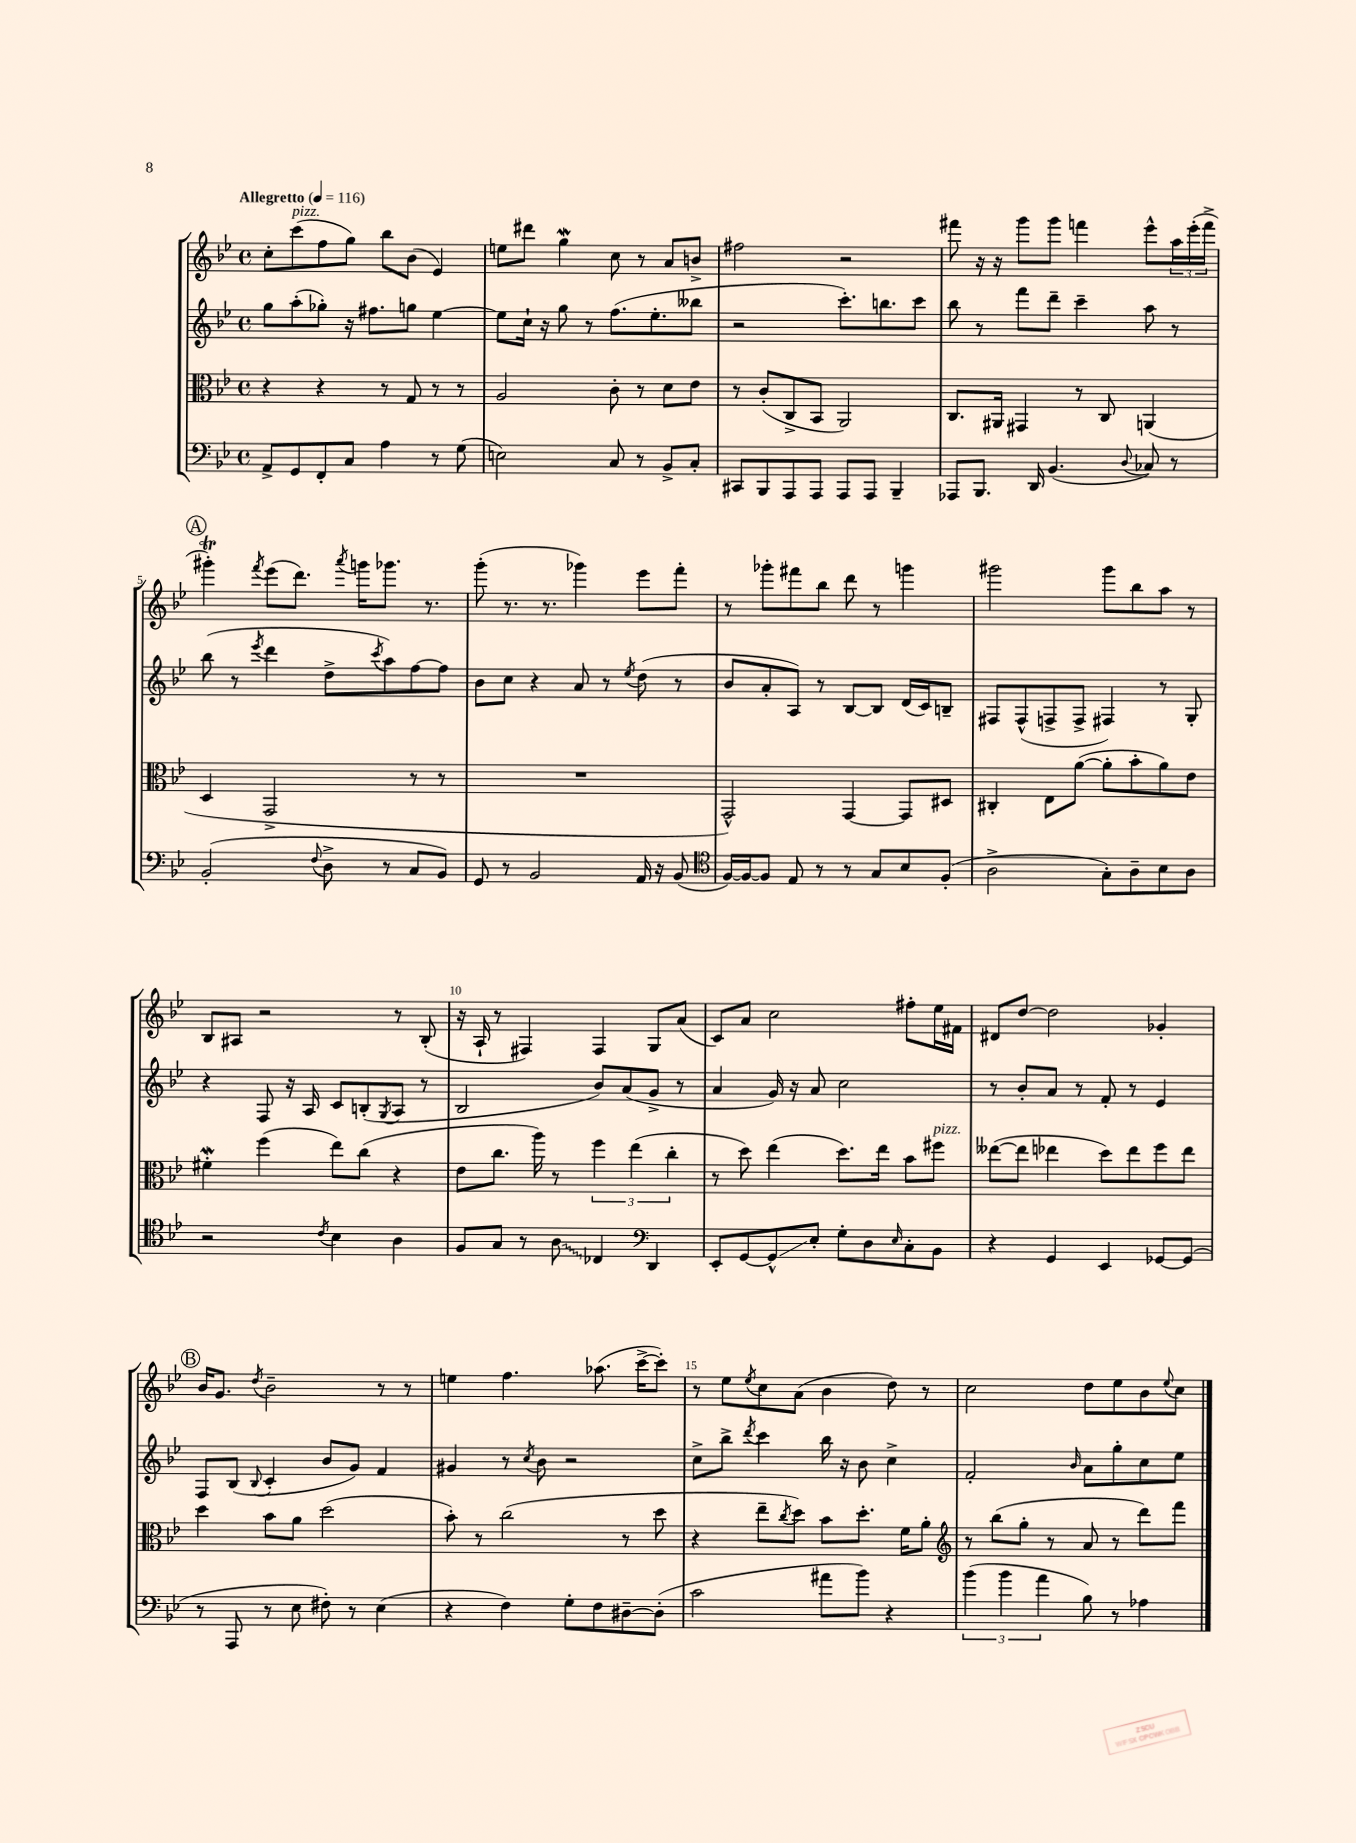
<<
\new StaffGroup <<
\new Staff = "s0" {
    \clef treble \key bes \major \defaultTimeSignature \time 4/4 \tempo "Allegretto" 4 = 116
    c''8-. c'''8^\markup { \italic "pizz." }( f''8 g''8) bes''8 bes'8( ees'4) |
    e''8 dis'''8 g''4\mordent c''8 r8 a'8 b'8-> |
    fis''2 r2 |
    fis'''8 r16 r16 g'''8 g'''8 f'''4 ees'''8-^ \tuplet 3/2 { a''16 ees'''16-.( f'''16-> } |
    \mark \markup { \circle "A" } gis'''4-.\trill) \acciaccatura { f'''8 } ees'''8( d'''8.) \acciaccatura { a'''8 } g'''16 ges'''8. r8. |
    g'''8-.( r8. r8. ges'''4) ees'''8 f'''8-. |
    r8 ges'''8-. fis'''8 bes''8 d'''8 r8 g'''4 |
    gis'''2 gis'''8 bes''8 a''8 r8 |
    bes8 ais8 r2 r8 bes8-.( |
    r16 a16-! r8 fis4) fis4 g8 a'8( |
    c'8) a'8 c''2 fis''8-. ees''16 fis'16 |
    dis'8 d''8~ d''2 ges'4-. |
    \mark \markup { \circle "B" } bes'16 g'8. \acciaccatura { d''8 } bes'2-- r8 r8 |
    e''4 f''4. aes''8.( c'''16~-> c'''8-.) |
    r8 ees''8 \acciaccatura { ees''8 } c''8 a'8( bes'4 d''8) r8 |
    c''2 d''8 ees''8 bes'8 \appoggiatura { ees''8 } c''8 \bar "|." |
}
\new Staff = "s1" {
    \clef treble \key bes \major \defaultTimeSignature \time 4/4
    g''8 a''8-.( ges''8-.) r16 fis''8. g''8 ees''4~ |
    ees''8 c''16-! r16 g''8 r8 f''8.( ees''8.-. beses''8 |
    r2 c'''8.-.) b''8. c'''8 |
    bes''8 r8 f'''8 d'''8-- c'''4-- a''8 r8 |
    \mark \markup { \circle "A" } bes''8( r8 \acciaccatura { ees'''8 } d'''4 d''8-> \acciaccatura { c'''8 } a''8) f''8~ f''8 |
    bes'8 c''8 r4 a'8 r8 \acciaccatura { ees''8 } d''8( r8 |
    bes'8 a'8-. a8) r8 bes8~ bes8 d'16( c'16) b8-- |
    fis8 fis8-^( f8-> f8-> fis4) r8 g8-. |
    r4 f8 r16 a16 c'8 b8-.( \acciaccatura { g8 } a8 r8 |
    bes2 bes'8) a'8( g'8-> r8 |
    a'4 g'16) r16 a'8 c''2 |
    r8 bes'8-. a'8 r8 f'8-. r8 ees'4 |
    \mark \markup { \circle "B" } f8 bes8( \appoggiatura { bes8 } c'4-. bes'8 g'8) f'4 |
    gis'4 r8 \acciaccatura { c''8 } bes'8 r2 |
    c''8-> bes''8-> \acciaccatura { d'''8 } c'''4 bes''16 r16 bes'8 c''4-> |
    f'2-. \grace { bes'16 } a'8 g''8-. c''8 ees''8 \bar "|." |
}
\new Staff = "s2" {
    \clef alto \key bes \major \defaultTimeSignature \time 4/4
    r4 r4 r8 g8 r8 r8 |
    a2 c'8-. r8 d'8 ees'8 |
    r8 c'8-.( c8-> bes,8 a,2) |
    c8. ais,16 gis,4 r8 c8 a,4( |
    \mark \markup { \circle "A" } d4 g,2-> r8 r8 |
    R1 |
    g,2-^) g,4~ g,8 dis8 |
    cis4-. ees8 a'8~( a'8-. bes'8-. a'8) ees'8 |
    fis'4-.\mordent f''4( ees''8) c''8( r4 |
    ees'8 c''8. a''16) r8 \tuplet 3/2 { f''4 ees''4( c''4-. } |
    r8 d''8) ees''4( d''8.) ees''16 bes'8 fis''8^\markup { \italic "pizz." } |
    eeses''8~( eeses''8 ees''4 d''8) ees''8 f''8 ees''8 |
    \mark \markup { \circle "B" } d''4 bes'8 a'8 d''2( |
    bes'8-.) r8 c''2( r8 d''8 |
    r4 ees''8-- \acciaccatura { c''8 } d''8) bes'8 d''8.-. f'16 a'8-. |
    \clef treble r8 bes''8( g''8-. r8 a'8 r8 d'''8) f'''8 \bar "|." |
}
\new Staff = "s3" {
    \clef bass \key bes \major \defaultTimeSignature \time 4/4
    a,8-> g,8 f,8-. c8 a4 r8 g8( |
    e2) c8 r8 bes,8-> c8-. |
    cis,8 bes,,8 a,,8 a,,8 a,,8 a,,8 bes,,4-- |
    aes,,8 bes,,8. d,16 bes,4.( \appoggiatura { d8 } ces8) r8 |
    \mark \markup { \circle "A" } bes,2-.( \appoggiatura { f8 } d8-> r8 c8 bes,8) |
    g,8 r8 bes,2 a,16 r16 bes,8( |
    \clef tenor f16~) f16~ f8 ees8 r8 r8 g8 bes8 f8-.( |
    a2-> g8-.) a8-- bes8 a8 |
    r2 \acciaccatura { c'8 } bes4 a4 |
    f8 g8 r8 \once \override Glissando.style = #'zigzag a8\glissando ces4 \clef bass d,4 |
    ees,8-. g,8~ g,8-^\glissando ees8-. g8-. d8 \grace { ees16 } c8-. bes,8 |
    r4 g,4 ees,4 ges,8~ ges,8( |
    \mark \markup { \circle "B" } r8 a,,8 r8 ees8 fis8-.) r8 ees4( |
    r4 f4) g8-. f8 dis8~-- dis8-.( |
    c'2 ais'8 bes'8) r4 |
    \tuplet 3/2 { bes'4( bes'4 a'4 } bes8) r8 aes4 \bar "|." |
}
>>
>>
\layout { \context { \Score \override BarNumber.break-visibility = ##(#f #t #t) barNumberVisibility = #(every-nth-bar-number-visible 5) } }
